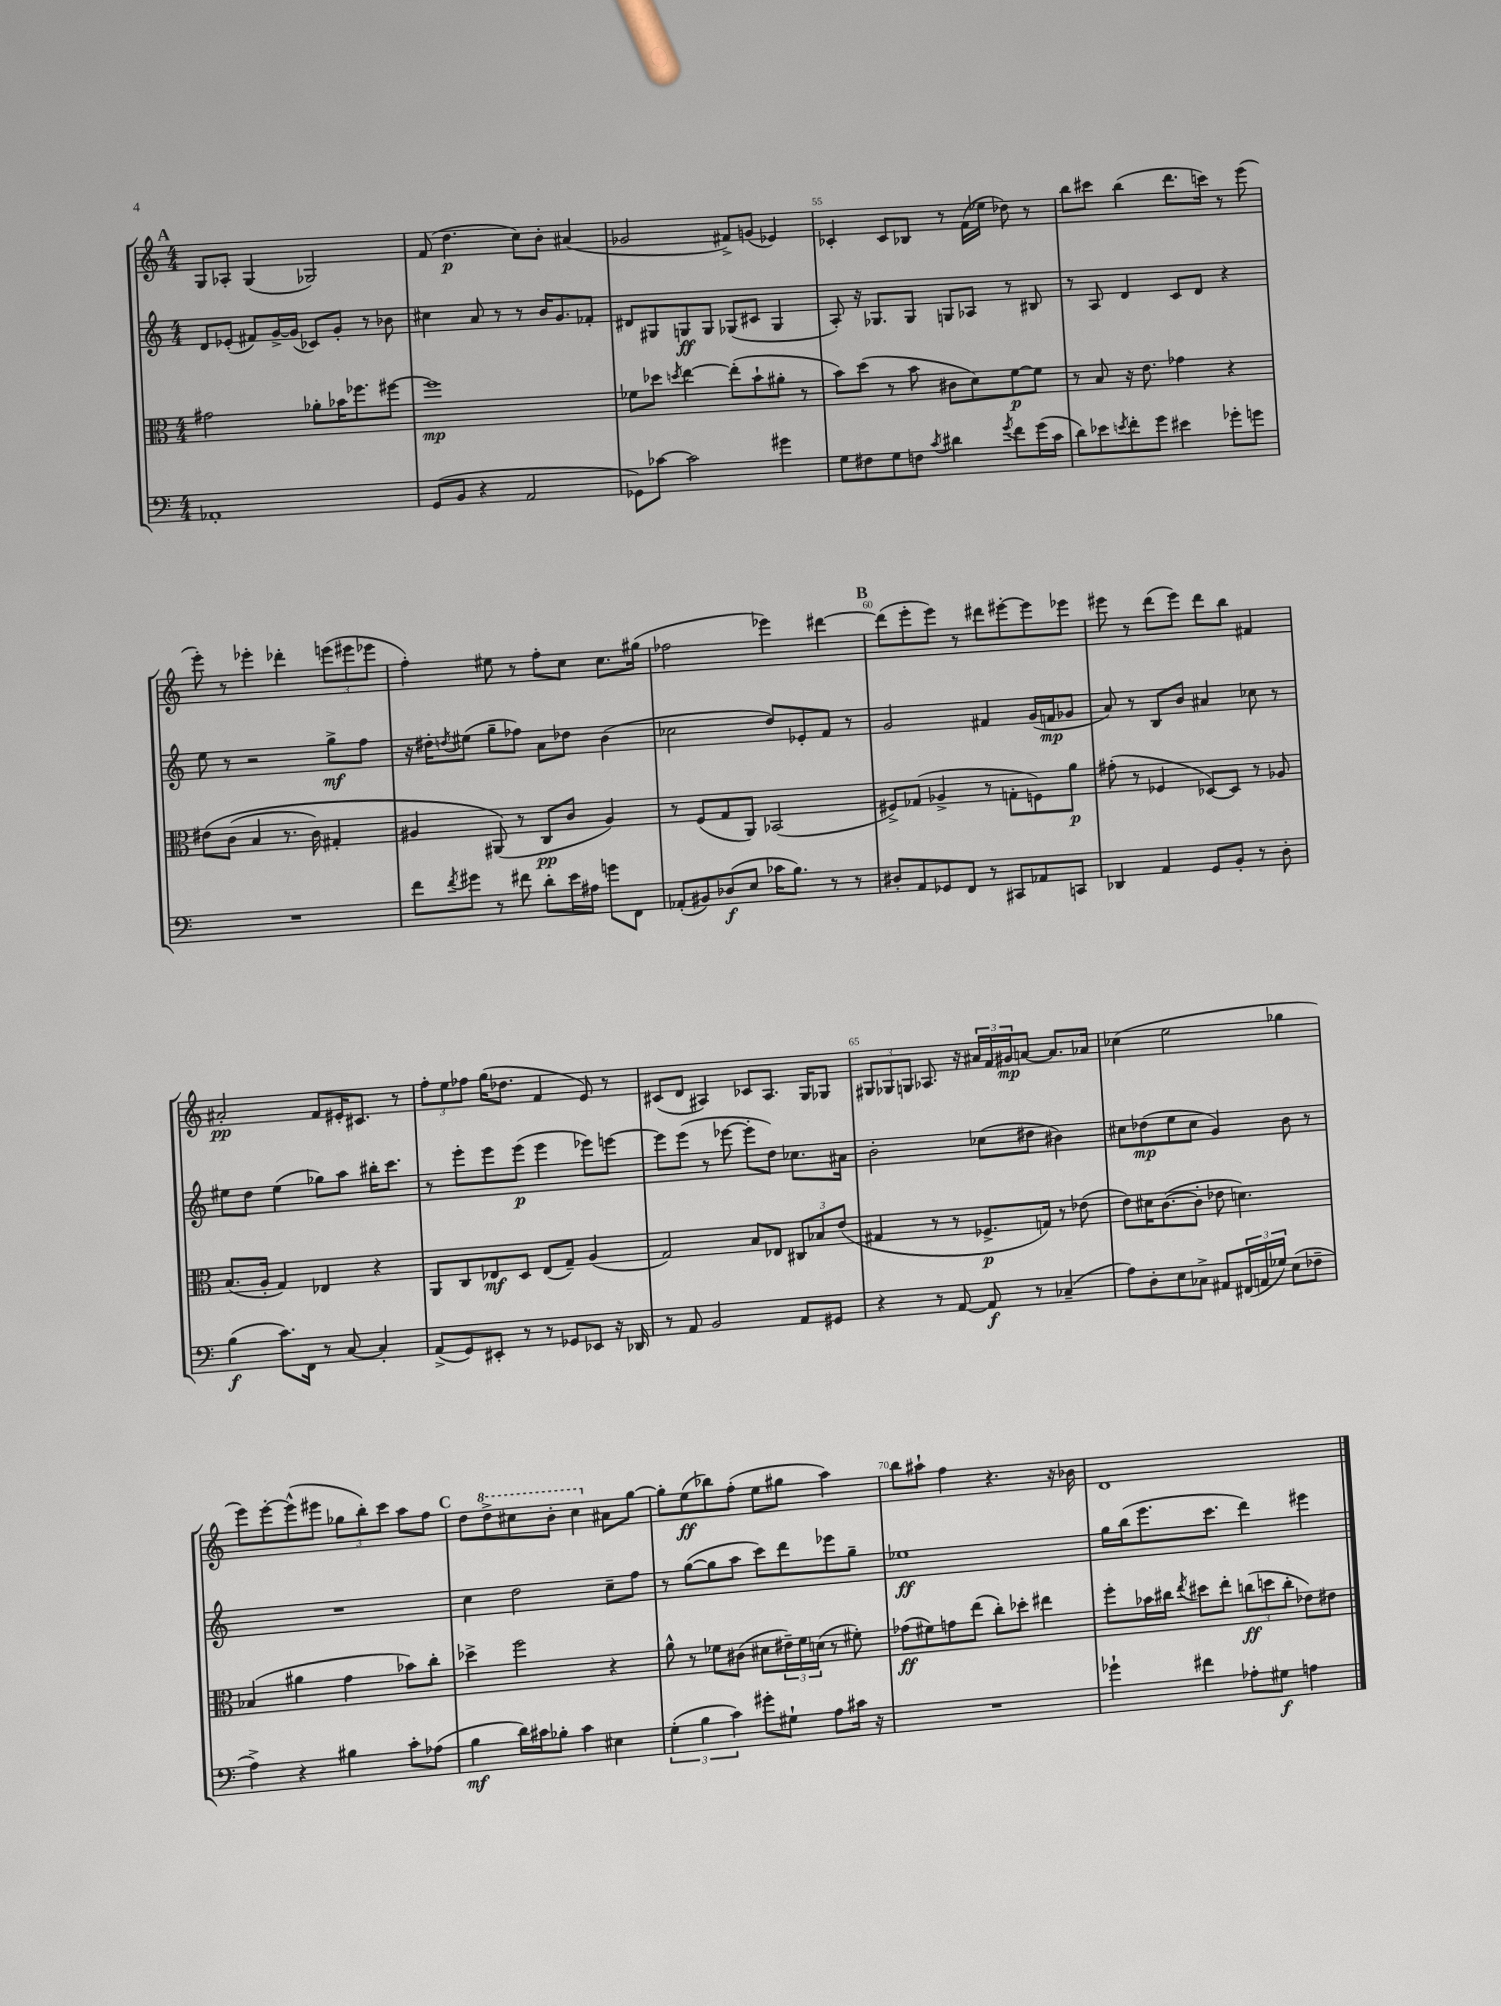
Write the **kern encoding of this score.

**kern	**kern	**kern	**kern
*staff4	*staff3	*staff2	*staff1
*clefF4	*clefC3	*clefG2	*clefG2
*k[]	*k[]	*k[]	*k[]
*M4/4	*M4/4	*M4/4	*M4/4
1AA-'	2g#	8d	8G
.	.	(8e-'	8A-'
.	.	8f#)	(4G
.	.	[16g^	.
.	.	(16g]	.
.	8a-'	8c-)	2G-)
.	16b-	8g'	.
.	8.ff-	.	.
.	.	8r	.
.	[8ff#	8b-	.
=	=	=	=
(8GG	1ff#]	4cc#	(8f
8BB	.	.	4.dd
4r	.	8a	.
.	.	8r	.
2AA	.	8r	8cc)
.	.	16b	8b'
.	.	8.g	.
.	.	.	(4a#
.	.	8f-'	.
=	=	=	=
8GG-)	8f-	8d#	2g-
[8c-	8dd-	8G#	.
.	8qdd	.	.
2c-]	[4ee	8G	.
.	.	8G	.
.	(8ee']	(8G-	8f#^)
.	8b`	8c#	(8g
4g#	8a#'	4G-	4e-)
.	8r	.	.
=	=	=	=
8G	8b)	8A')	4c-'
8F#	(8dd	16r	.
.	.	8.G-	.
8G	8r	.	8c-
8F	8b	8G-	8B-
8qc	.	.	.
4d#	8c#	8G	8r
.	8d)	8A-	(16f
.	.	.	16ee-
8qg	.	.	.
8f	[8f	8r	8dd-)
(16g	8f]	8B#	8r
16c	.	.	.
=	=	=	=
8d)	8r	8r	8bb
8e-	8B	8A	8ccc#
8qe	.	.	.
8f'	16r	4d	(4bb
.	8.e	.	.
8g	.	.	.
4e#	4g-	8c	8.ddd
.	.	8d	.
.	.	.	16ccc)
8g-'	4r	4r	8r
8g	.	.	(8eee
=	=	=	=
1r	&(8e#	8ee	8eee')
.	(8c	8r	8r
.	4B	2r	4eee-'
.	8.r	.	4ddd-'
.	16c)	.	.
.	4G#'	8gg^	(12eee
.	.	.	12eee#
.	.	8ff	.
.	.	.	12eee-
=	=	=	=
8f	4A#	16r	4ff')
.	.	16dd#'	.
8qf	.	8qdd	.
8g#	.	(8ee#	.
8r	(8AA#&)	8gg~	8ee#
8f#	8r	8ff-)	8r
8d'	8C	8a	8ff'
16e	8c	8dd-	8cc
16A#	.	.	.
8g	4A#)	(4b	8.cc
8FF	.	.	.
.	.	.	(16gg#
=	=	=	=
(8AA-'	8r	2cc-	2ff-
8BB#)	(8F	.	.
(8D-	8G	.	.
8E	8AA)	.	.
16c-	(2BB-	8dd)	4eee-)
8.B)	.	.	.
.	.	8e-'	.
8r	.	8f	[4ddd#
8r	.	8r	.
=	=	=	=
8D#'	8F#^)	2g	(8ddd#]
8AA	(8G-	.	8eee'
8GG-	4A-^	.	8eee)
8FF	.	.	8r
8r	8r	4f#	8ddd#
8CC#	8G'	.	[8eee#'
8AA-	8F)	(16g	8eee#]
.	.	16f	.
8CC	8a	8g-	8eee-
=	=	=	=
4DD-	(8g#'	8a)	8eee#
.	8r	8r	8r
4AA	4F-	8B	(8ddd
.	.	8b	8eee#)
8GG	[8D-)	4a#	8ddd
8BB'	8D-]	.	8bb
8r	8r	8cc-	4f#
8D'	8A-	8r	.
=	=	=	=
(4B	(8.B	8ee#	2a#'
.	.	8dd	.
.	16A'	.	.
8.c)	4G)	(4ee#	.
16FF	.	.	.
8r	4E-	8gg-)	8f
[8C	.	8aa	16e#'
.	.	.	8.c#
4C']	4r	16bb#'	.
.	.	8.ccc	.
.	.	.	8r
=	=	=	=
(8AA^	8AA	8r	12ff'
.	.	.	12ee
8GG)	8C	8eee'	.
.	.	.	12ff-
8EE#'	8E-	8eee	(16gg
.	.	.	8.dd-
8r	8D	(8eee	.
8r	(8E-	4eee	4f
8GG-	8G~)	.	.
8EE-	(4A	8eee-)	8e)
16r	.	[8eee	8r
16DD-	.	.	.
=	=	=	=
8r	2G)	8eee]	(8c#
8AA	.	(8eee	8d
2BB	.	8r	4A#)
.	.	[8eee-	.
.	8B	8eee-']	8c-
.	8E-	8dd)	8.A#
8AA	12C#	8.cc-	.
.	.	.	16G
.	12B-	.	.
8GG#	.	.	8G-
.	(12e	.	.
.	.	16a#	.
=	=	=	=
4r	4G#	2b'	12G#
.	.	.	12G-
.	.	.	12G
8r	8r	.	8.A-
[8AA	8r	.	.
.	.	.	16r
8AA]	8.F-^	(8cc-	24a#
.	.	.	24f
.	.	.	24g#
8r	.	8dd#	[8a
.	16G)	.	.
(4C-~	8r	4b#)	8.a]
.	(8e-	.	.
.	.	.	16a-
=	=	=	=
8A)	8e)	8cc#	(4cc-
8D'	16d#	(8dd-	.
.	([8.c	.	.
8E	.	8ee	2ee
8C-^	8c']	8cc#	.
8AA#	8e-	4g)	.
(24FF#	4.d)	.	.
24AA	.	.	.
24G-)	.	.	.
(8E	.	8b	4gg-
8F-~	.	8r	.
=	=	=	=
4A^)	(4B-	1r	8eee)
.	.	.	[8eee'
4r	4a#	.	(8eee^^]
.	.	.	8eee#
4B#	4g	.	12gg-
.	.	.	12bb')
.	.	.	12ccc
8c'	8b-)	.	8aa
(8A-	8cc'	.	8ff
=	=	=	=
4B	4dd-^	4cc	8dd
.	.	.	8ddd^
16d)	2ff	2dd	8ccc#
16c#	.	.	.
8B-'	.	.	8bb'
4c#	.	.	4ccc#
4E#	4r	8cc~	8a#
.	.	8ff	[8gg
=	=	=	=
(6G'	8a^^	8r	8gg']
.	8r	([8gg	(8ee
6B	.	.	.
.	8f-	8gg]	8bb-)
6c)	.	.	.
.	(8c#	8aa	(8ff'
8g#'	8d#	8ccc)	8ee
8G#`	24e#~)	8ddd	8gg#
.	24f-	.	.
.	(24d	.	.
8A	8r	8eee-	4aa)
16c#	8f#')	8gg~	.
16r	.	.	.
=	=	=	=
1r	(8g-	1ee-	8bb
.	8f#)	.	8aa#`
.	8g	.	4ff
.	(8ee	.	.
.	8cc')	.	4.r
.	8dd-'	.	.
.	4ee#	.	.
.	.	.	16r
.	.	.	16b-
=	=	=	=
4g-`	8ff'	16gg	1d
.	.	(16bb	.
.	16b-	8.eee	.
.	16cc#	.	.
.	8qee	.	.
4f#	8dd#	.	.
.	.	8.ccc	.
.	8ee'	.	.
8A-'	(12cc	4ddd)	.
.	12dd	.	.
8G#	.	.	.
.	12cc'	.	.
4A	8e-)	4eee#	.
.	8e#	.	.
==	==	==	==
*-	*-	*-	*-
